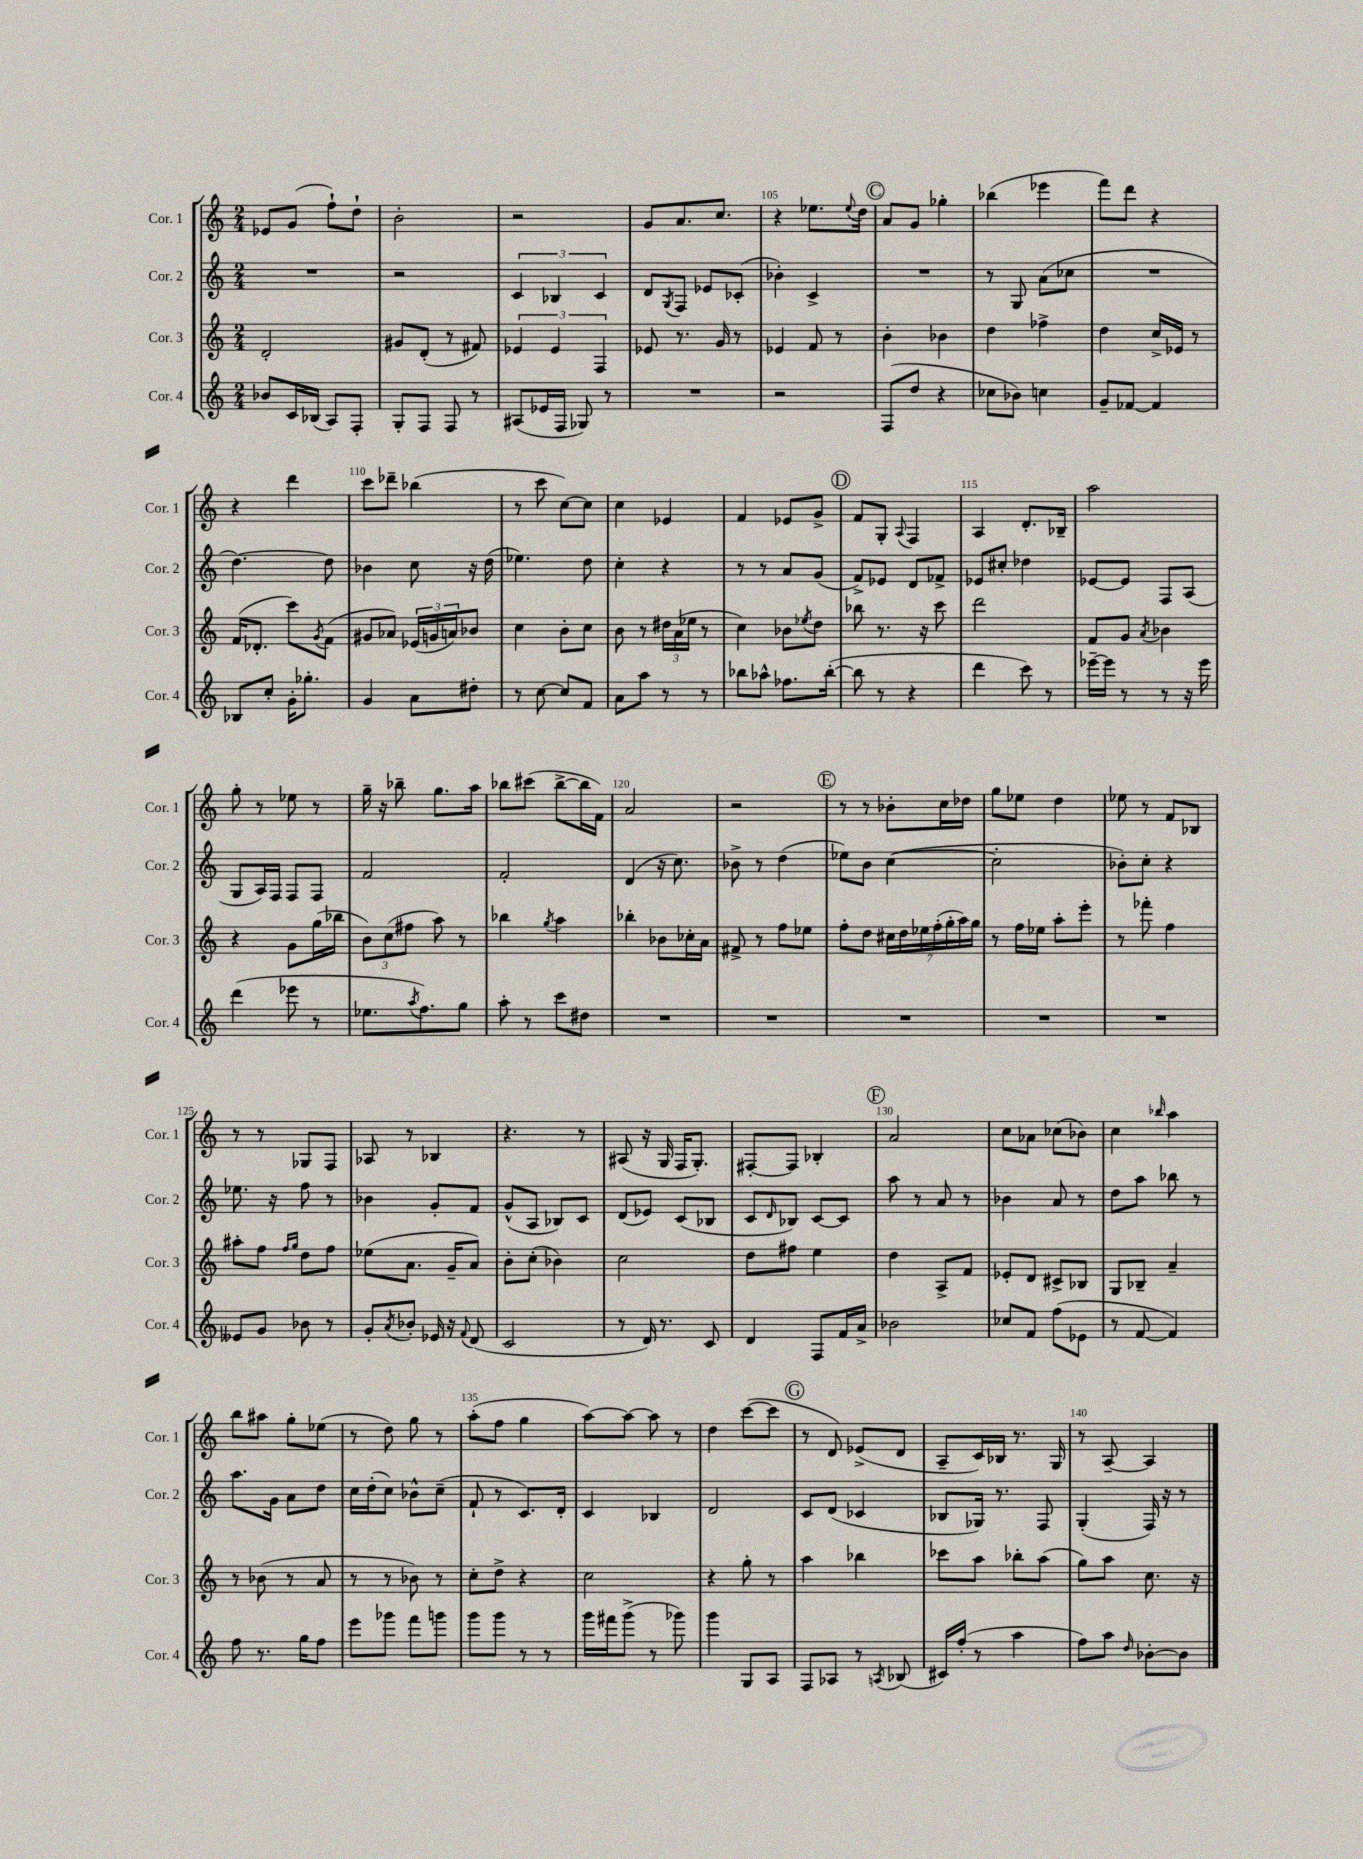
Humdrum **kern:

**kern	**kern	**kern	**kern
*part4	*part3	*part2	*part1
*staff4	*staff3	*staff2	*staff1
*I"Cor. 4	*I"Cor. 3	*I"Cor. 2	*I"Cor. 1
*I'Cor. 4	*I'Cor. 3	*I'Cor. 2	*I'Cor. 1
*clefG2	*clefG2	*clefG2	*clefG2
*k[]	*k[]	*k[]	*k[]
*M2/4	*M2/4	*M2/4	*M2/4
=101	=101	=101	=101
8b-X/L	2d'/	2r	8e-X/L
16c/L	.	.	(8g/J
(16B-X/JJ	.	.	.
8A/L)	.	.	8ff`\L)
8F'/J	.	.	8dd`\J
=102	=102	=102	=102
8G'/L	8g#X/L	2r	2b'\
8F/J	(8d'/J	.	.
8F/	8r	.	.
8r	8f#X/)	.	.
=103	=103	=103	=103
(8A#X/L	6e-X/	6c/	2r
16e-X/L	.	.	.
.	6e-/	6B-X/	.
16F/JJ	.	.	.
8G-X/)	.	.	.
.	6F/	6c/	.
8r	.	.	.
=104	=104	=104	=104
2r	8e-X/	8d/L	8g/L
.	.	8qG/	.
.	8.r	8F/J	8.a/
.	.	8e-X/L	.
.	16g/	.	8.cc/J
.	8r	(8c-X'/J	.
=105	=105	=105	=105
2r	4e-X/	4b-X'\)	4r
.	8f/	4c^/	8.ee-X\L
.	8r	.	.
.	.	.	8qqee-/
.	.	.	16dd\Jk
!!LO:REH:place=s1:t=C
=106	=106	=106	=106
(8F/L	4b'\	2r	8a/L
8dd/J	.	.	8g/J
4r	4b-X\	.	4gg-X'\
=107	=107	=107	=107
8cc-X\L	4dd\	8r	(4bb-X\
8b-X\J)	.	8G/	.
4ccn\	4ff-X^\	(8a\L	4eee-X\
.	.	8cc-X\J	.
=108	=108	=108	=108
8g~/L	4dd\	2r	8fff\L)
[8f-X/J	.	.	8ddd\J
4f-/]	16cc^/LL	.	4r
.	16e-X/JJ	.	.
.	8r	.	.
!!LO:LB:g=z
=109	=109	=109	=109
8B-X/L	(16f/KL	[4.dd\)	4r
.	8.d-X'/J	.	.
8cc'/J	.	.	.
16g'\KL	8ccc\L)	.	4ddd\
8.gg-X'\J	.	.	.
.	8qg/	.	.
.	(8f\J	8dd\]	.
=110	=110	=110	=110
4g/	8g#X/L	4b-X\	8ccc\L
.	8a-X/J)	.	8ddd-X~\J
8a\L	(24e-X/LL	8cc\	(4bb-X\
.	24gn/	.	.
.	24an/J)	.	.
8dd#X'\J	8b-X/J	16r	.
.	.	(16dd\	.
=111	=111	=111	=111
8r	4cc\	4.ee-X\)	8r
[8cc\	.	.	8ccc\
8cc/L]	8b'\L	.	[8cc\L)
8f/J	8cc\J	8dd\	8cc\J]
=112	=112	=112	=112
8a\L	8b\	4cc'\	4cc\
8aa\J	8r	.	.
8r	24dd#X\LL	4r	4e-X/
.	(24a\	.	.
.	24ee-X\JJ	.	.
8r	8r	.	.
=113	=113	=113	=113
8bb-X\L	4cc\)	8r	4f/
8aa-X^^\J	.	8r	.
8.ff-X\L	8b-X\L	8a/L	8e-X/L
.	8qee-X/	.	.
.	8dd\J	(8g/J	8g^/J
([16bb-'\Jk	.	.	.
!!LO:REH:place=s1:t=D
=114	=114	=114	=114
8bb-\]	8bb-X\	8f^/L)	8f/L
8r	8.r	8e-X/J	8G'/J
.	.	.	8qqA/
4r	.	8d/L	4F/
.	16r	.	.
.	8ccc\	8f-X^/J	.
=115	=115	=115	=115
4ddd\	2ddd\	8e-X/L	4A/
.	.	8cc#X'/J	.
8ccc\)	.	4dd-X\	8.d'/L
8r	.	.	.
.	.	.	16B-X~/Jk
=116	=116	=116	=116
[16eee-X~\LL	8f/L	[8e-X/L	2aa\
16eee-\JJ]	.	.	.
8r	8g/J	8e-/J]	.
.	8qa/	.	.
8r	4b-X\	8F/L	.
16r	.	(8A/J	.
16eee-\	.	.	.
!!LO:LB:g=z
=117	=117	=117	=117
(4ddd\	4r	8G/L	8gg'\
.	.	16A/L)	8r
.	.	16F/JJ	.
8eee-X\	8g\L	8F/L	8ee-X\
8r	(16gg\L	8F/J	8r
.	16bb-X\JJ	.	.
=118	=118	=118	=118
8.ee-X\L	12b\L)	2f/	16gg~\
.	.	.	16r
.	(12cc\	.	.
.	.	.	8bb-X~\
.	12ff#X\J	.	.
8qaa/	.	.	.
8.ff\)	.	.	.
.	8aa\)	.	8.gg\L
8gg\J	8r	.	.
.	.	.	16aa\Jk
=119	=119	=119	=119
8aa'\	4bb-X\	2f'/	8bb-X\L
8r	.	.	(8ccc#X\J
.	8qgg/	.	.
8ccc\L	4aa\	.	[8bb-^\L
8dd#X\J	.	.	16bb-\L]
.	.	.	16f\JJ)
=120	=120	=120	=120
2r	4bb-X'\	(4d/	2a/
.	8b-X\L	16r	.
.	.	8.cc\)	.
.	16cc-X'\L	.	.
.	16a\JJ	.	.
=121	=121	=121	=121
2r	8f#X^/	8b-X^\	2r
.	8r	8r	.
.	8ff\L	(4dd\	.
.	8ee-X\J	.	.
!!LO:REH:place=s1:t=E
=122	=122	=122	=122
2r	8ff'\L	8ee-X\L)	8r
.	8dd\J	8b\J	8r
.	28cc#X\LL	([4cc\	8b-X'\L
.	28dd\	.	.
.	28ee-X\	.	.
.	(28ff'\	.	.
.	.	.	16cc\L
.	28gg'\	.	.
.	28aa\)	.	.
.	.	.	16dd-X\JJ
.	28gg\JJ	.	.
=123	=123	=123	=123
2r	8r	2cc'\]	8gg\L
.	16ff\LL	.	8ee-X\J
.	16ee-X\JJ	.	.
.	8aa'\L	.	4dd\
.	8eee'\J	.	.
=124	=124	=124	=124
2r	8r	8b-X'\L)	8ee-X\
.	8fff-X'\	8cc'\J	8r
.	4ff\	4r	8f/L
.	.	.	8B-X/J
!!LO:LB:g=z
=125	=125	=125	=125
8e--X/L	8aa#X'\L	8.ee-X\	8r
8g/J	8ff\J	.	8r
.	.	16r	.
.	16qqff/LL	.	.
.	16qqgg/JJ	.	.
8b-X\	8dd\L	8ff\	8G-X/L
8r	8ff\J	8r	8F/J
=126	=126	=126	=126
8g'/L	(8ee-X\L	4b-X\	8A-X/
8qa/	.	.	.
8b-X'/J	8.a\J	.	8r
16e-X/	.	8g'/L	4B-X/
16r	16g~/KL	.	.
8qqf/	.	.	.
(8d/	8a/J)	8f/J	.
=127	=127	=127	=127
2c/	8b'\L	(8g^^/L	4.r
.	(8cc'\J	8A/J	.
.	4b-X\)	8B-X/L)	.
.	.	8c/J	8r
=128	=128	=128	=128
8r	2cc\	(8d/L	(8A#X/
16d/)	.	8e-X/J)	16r
8.r	.	.	16G/
.	.	(8c/L	16F/KL
.	.	.	8.G'/J)
8c/	.	8B-X/J	.
=129	=129	=129	=129
4d/	8dd\L	8c/L	[8F#X'/L
.	.	16qqd/	.
.	8ff#X\J	8B-X/J)	8F#/J]
8F/L	4ee\	[8c/L	4B-X'/
16f/L	.	8c/J]	.
16a^/JJ	.	.	.
!!LO:REH:place=s1:t=F
=130	=130	=130	=130
2b-X\	4dd\	8aa\	2a/
.	.	8r	.
.	8A^/L	8a/	.
.	8f/J	8r	.
=131	=131	=131	=131
8cc-X/L	8e-X'/L	4b-X\	8cc\L
8f/J	8d/J	.	8a-X\J
(8ff\L	8c#X^/L	8a/	(8cc-X\L
8e-X\J	8B-X/J	8r	8b-X\J)
=132	=132	=132	=132
8r	8G/L	8dd\L	4cc\
[8f/	8B-X~/J	8aa\J	.
.	.	.	16qqbb-X/
4f/])	4a~/	8bb-X\	4aa\
.	.	8r	.
!!LO:LB:g=z
=133	=133	=133	=133
8ff\	8r	8.aa\L	8bb\L
8.r	(8b-X\	.	8aa#X\J
.	.	16g\Jk	.
.	8r	8a\L	8gg'\L
16gg\KL	.	.	.
8ff\J	8a/	8dd\J	(8ee-X\J
=134	=134	=134	=134
8eee\L	8r	16cc\LL	8r
.	.	(16dd'\J	.
8ggg-X\J	8r	8cc\J)	8dd\)
8fff\L	8b-X\)	8b-X^^\L	8gg\
8gggn\J	8r	(8cc~\J	8r
=135	=135	=135	=135
8ggg\L	8cc'\L	8f`/	(8aa'\L
8ggg\J	8dd^\J	8r	8ff\J
8r	4r	8.c/L)	4gg\
8r	.	.	.
.	.	16d'/Jk	.
=136	=136	=136	=136
16ggg\LL	2cc\	4c/	[8aa\L)
16fff#X\J	.	.	.
(8ggg^\J	.	.	8aa\J_
8r	.	4B-X/	8aa\]
8ggg-X\)	.	.	8r
=137	=137	=137	=137
4ggg\	4r	2d/	4dd\
8G/L	8gg'\	.	([8ccc\L
8A/J	8r	.	8ccc\J]
!!LO:REH:place=s1:t=G
=138	=138	=138	=138
8F/L	4aa\	8c/L	8r
8A-X/J	.	(8d/J	8d/)
8r	4bb-X\	4c-X/	(8e-X^/L
8qAn/	.	.	.
(8B-X/	.	.	8d/J
=139	=139	=139	=139
16c#X/LL)	8ccc-X\L	8B-X/L	8A~/L
(16ff'/JJ	.	.	.
8r	8aa\J	16G-X/Jk)	16c/L)
.	.	8.r	16B-X/JJ
4aa\	8bb-X'\L	.	8.r
.	(8aa\J	8F/	.
.	.	.	16G/
=140	=140	=140	=140
8ff\L)	8gg\L)	(4G'/	8r
8aa\J	8aa\J	.	[8A~/
16qqdd/	.	.	.
[8b-X'\L	8.cc\	16F/)	4A/]
.	.	16r	.
8b-\J]	.	8r	.
.	16r	.	.
==	==	==	==
*-	*-	*-	*-
